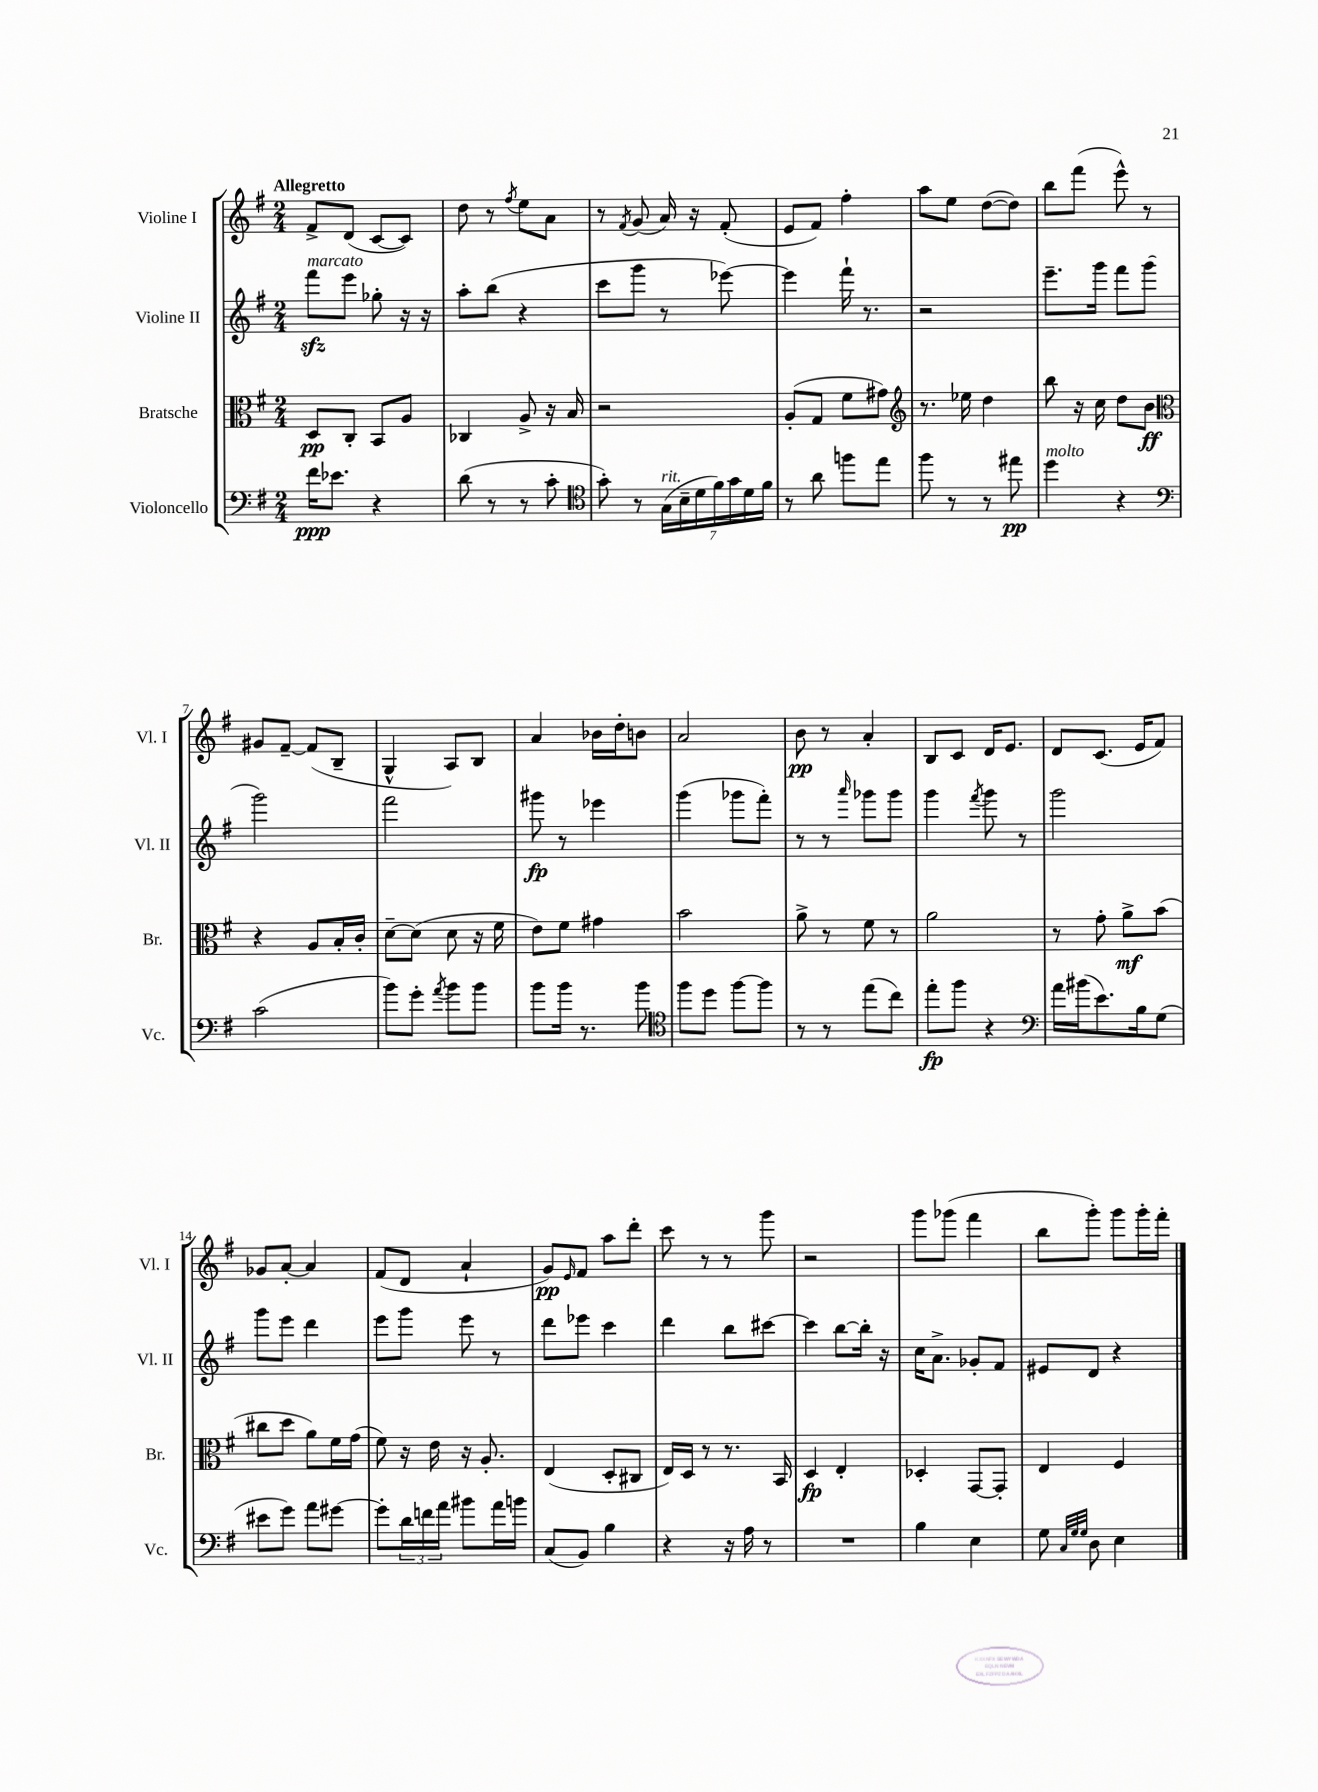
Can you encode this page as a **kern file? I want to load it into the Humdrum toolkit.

**kern	**kern	**kern	**kern
*staff4	*staff3	*staff2	*staff1
*clefF4	*clefC3	*clefG2	*clefG2
*k[f#]	*k[f#]	*k[f#]	*k[f#]
*M2/4	*M2/4	*M2/4	*M2/4
16f#	8D	8fff#	8f#^
8.e-	.	.	.
.	8C'	8eee	(8d
4r	8BB	8gg-'	[8c
.	8A	16r	8c])
.	.	16r	.
=	=	=	=
(8d	4C-	8aa'	8dd
8r	.	(8bb	8r
.	.	.	8qff#
8r	8A^	4r	8ee
8c'	16r	.	8a
.	16B	.	.
=	=	=	=
*clefC4	*	*	*
8g')	2r	8ccc	8r
.	.	.	8qf#
8r	.	8ggg	(8g
(28G	.	8r	16a)
28B~	.	.	.
.	.	.	16r
28d	.	.	.
28f#)	.	.	.
.	.	[8eee-)	(8f#'
28g	.	.	.
28d	.	.	.
28f#	.	.	.
=	=	=	=
8r	(8A'	4eee-]	8e
8a	8G	.	8f#)
8ff	8f#	16fff#`	4ff#'
.	.	8.r	.
8ee	8g#)	.	.
=	=	=	=
*	*clefG2	*	*
8ff#	8.r	2r	8aa
8r	.	.	8ee
.	16ee-	.	.
8r	4dd	.	([8dd
8ee#	.	.	8dd])
=	=	=	=
4dd	8bb	8.eee~	8bb
.	16r	.	(8fff#
.	16cc	16ggg	.
4r	8dd	8fff#	8eee^^)
.	8b	(8ggg	8r
=	=	=	=
*clefF4	*clefC3	*	*
(2c	4r	2ggg)	8g#
.	.	.	[8f#~
.	8A	.	(8f#]
.	16B'	.	8B~
.	16c'	.	.
=	=	=	=
8b)	[8d~	2fff#	4G^^
8g'	(8d]	.	.
8qa	.	.	.
8b	8d	.	8A)
8b	16r	.	8B
.	16f#	.	.
=	=	=	=
8b	8e)	8ggg#	4a
16b	8f#	8r	.
8.r	.	.	.
.	4g#	4eee-	16b-
.	.	.	16dd'
8b	.	.	8b
=	=	=	=
*clefC4	*	*	*
8ff#	2b	(4ggg	2a
8dd	.	.	.
[8ff#	.	8ggg-	.
8ff#]	.	8fff#')	.
=	=	=	=
8r	8a^	8r	8b
8r	8r	8r	8r
.	.	16qqaaa	.
(8ee	8f#	8ggg-	4a'
8cc)	8r	8ggg-	.
=	=	=	=
8ee'	2a	4ggg	8B
8ff#	.	.	8c
.	.	8qfff#	.
4r	.	8ggg	16d
.	.	.	8.e
.	.	8r	.
=	=	=	=
*clefF4	*	*	*
16a	8r	2ggg	8d
(16b#	.	.	.
8.e)	8g'	.	(8.c
.	8a^	.	.
16B	.	.	16e
(8G	(8b	.	8f#)
=	=	=	=
8e#	8cc#	8ggg	8g-
8g)	8dd	8eee	[8a'
8a	8a)	4ddd	4a]
[8g#	16f#	.	.
.	(16g	.	.
=	=	=	=
8g#']	8f#)	8eee	(8f#
24d	16r	8ggg	8d
24f	.	.	.
.	16e	.	.
24a	.	.	.
8b#	16r	8eee	4a`
.	8.A'	.	.
16a	.	8r	.
16b	.	.	.
=	=	=	=
(8C	(4E	8ddd	8g)
.	.	.	16qqe
8BB)	.	8eee-	8f#
4B	8D'	4ccc	8aa
.	8C#	.	8ddd'
=	=	=	=
4r	16E)	4ddd	8ccc
.	16D	.	.
.	8r	.	8r
16r	8.r	8bb	8r
16A	.	.	.
8r	.	[8ccc#	8ggg
.	16BB	.	.
=	=	=	=
2r	4D	4ccc#]	2r
.	4E'	[8bb	.
.	.	16bb']	.
.	.	16r	.
=	=	=	=
4B	4D-'	16cc	8ggg
.	.	8.a^	.
.	.	.	(8ggg-
4E	[8GG	8g-'	4fff#
.	8GG']	8f#	.
=	=	=	=
8G	4E	8e#	8bb
32qqC	.	.	.
32qqG	.	.	.
32qqG	.	.	.
8D	.	8d	8ggg')
4E	4F#	4r	8ggg
.	.	.	16ggg'
.	.	.	16fff#'
==	==	==	==
*-	*-	*-	*-
